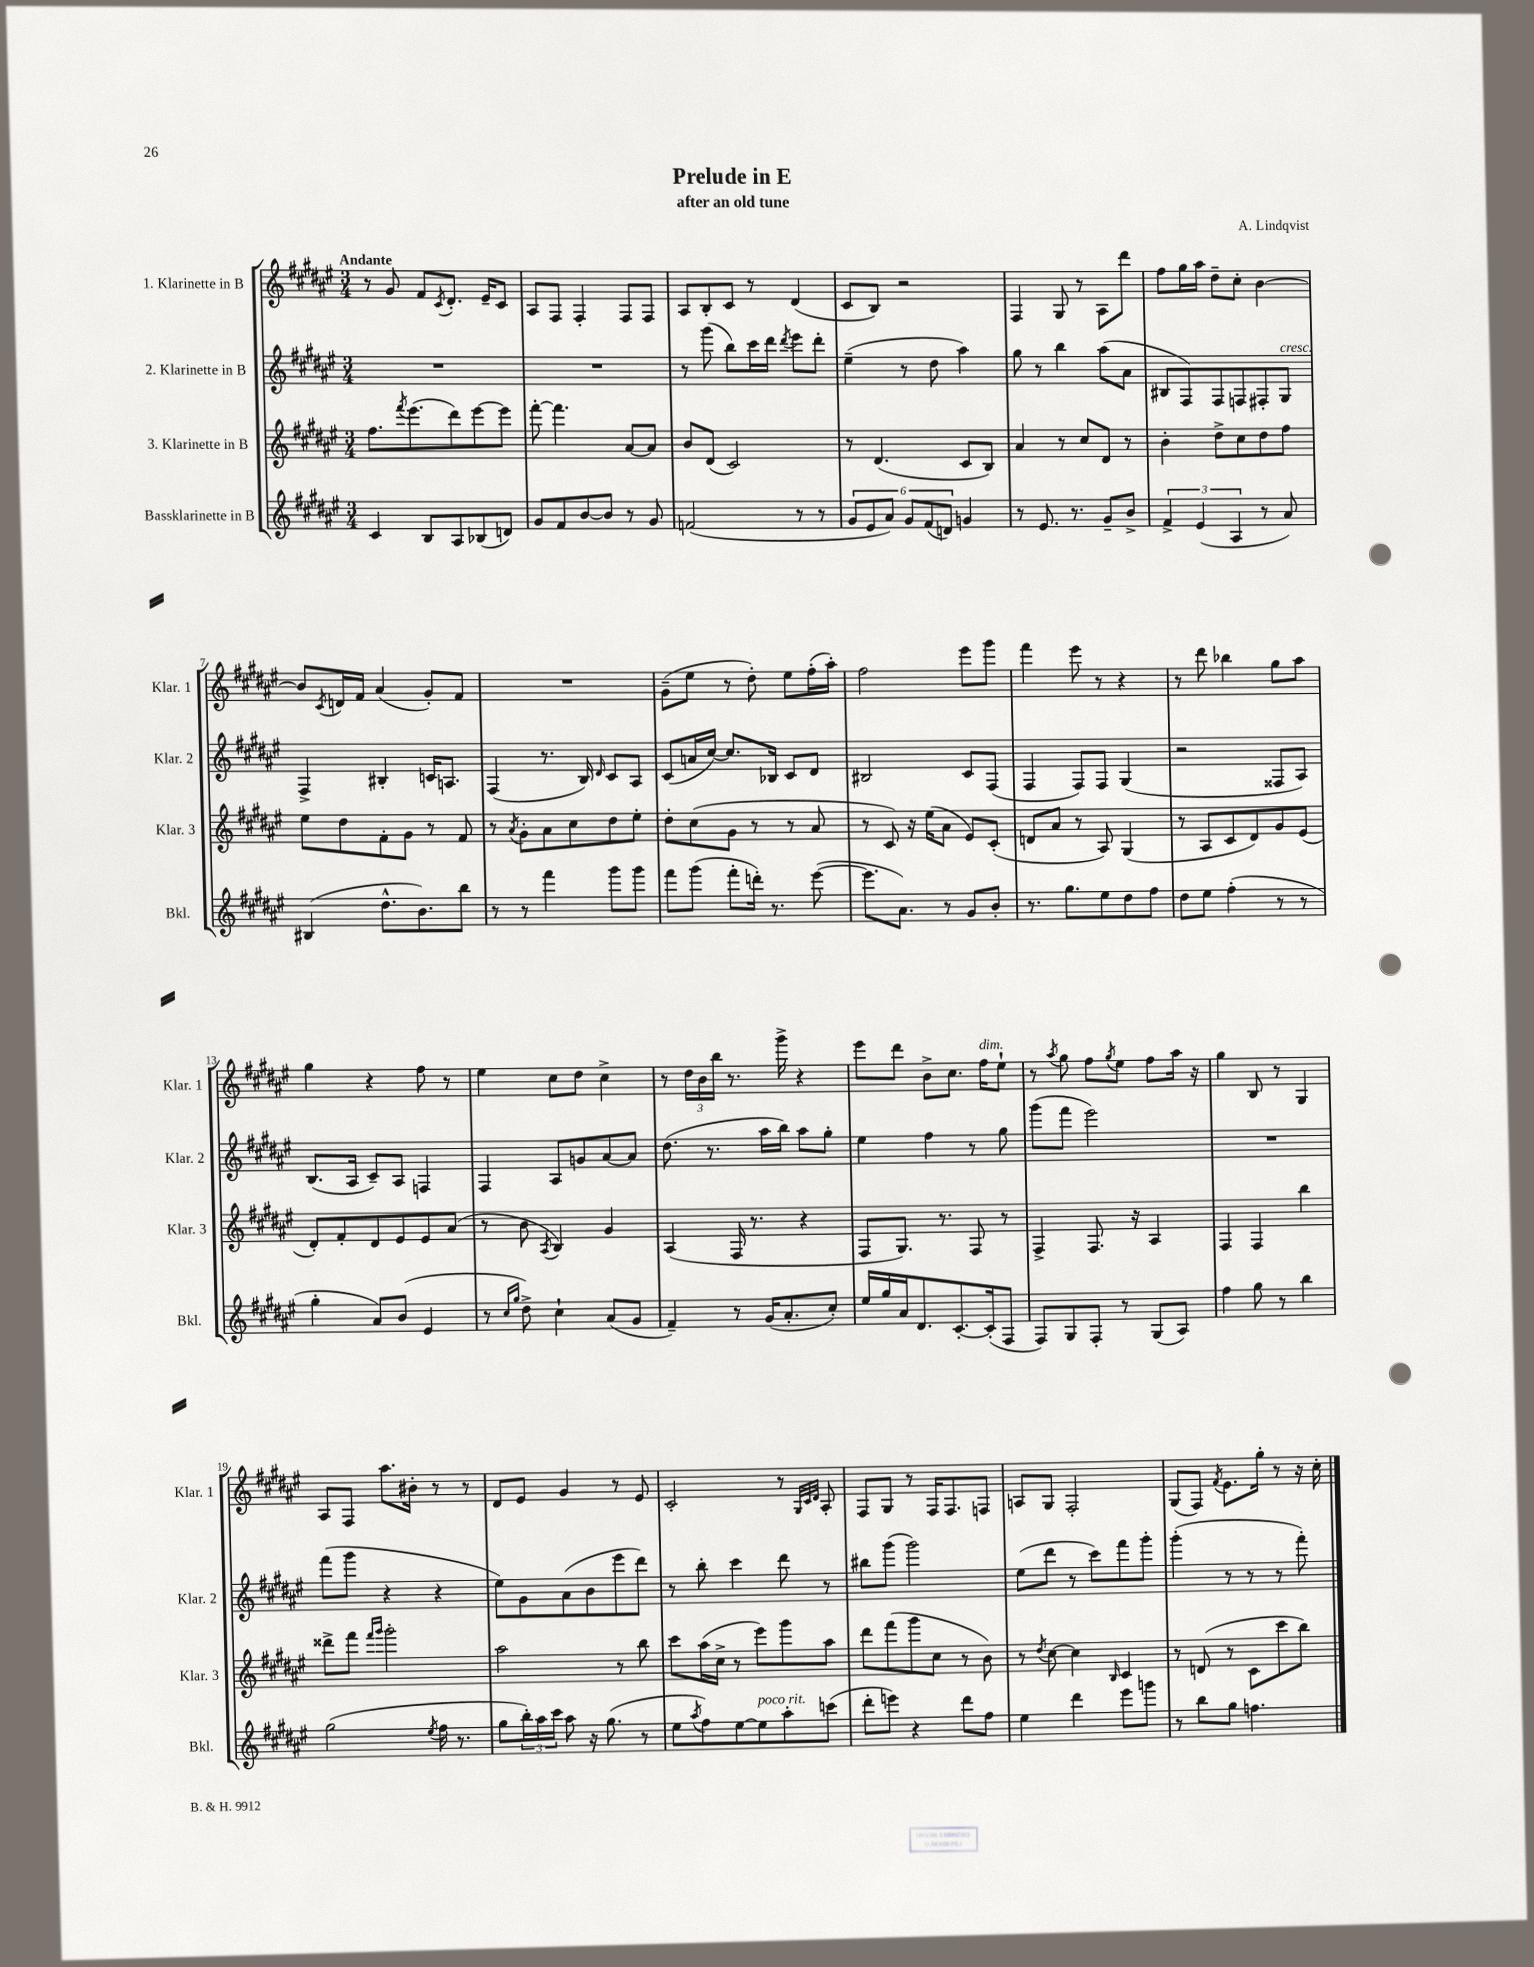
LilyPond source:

\header { title = "Prelude in E" composer = "A. Lindqvist" subtitle = "after an old tune" }
<<
\new StaffGroup <<
\new Staff = "s0" \with { instrumentName = "1. Klarinette in B" shortInstrumentName = "Klar. 1" } {
    \clef treble \key fis \major \numericTimeSignature \time 3/4 \tempo "Andante"
    r8 gis'8 fis'8 \acciaccatura { cis'8 } dis'8.-. eis'16-- cis'8 |
    ais8 fis8 fis4-. fis8 fis8 |
    ais8 b8-. cis'8 r8 dis'4( |
    cis'8 b8) r2 |
    fis4 gis8 r8 ais8 dis'''8 |
    fis''8 gis''16 ais''16 dis''8-- cis''8-. b'4~ |
    b'8 \acciaccatura { cis'8 } d'16 fis'16 ais'4( gis'8-.) fis'8 |
    R2. |
    gis'8--( eis''8 r8 dis''8-.) eis''8 fis''16-.( ais''16-.) |
    fis''2 eis'''8 gis'''8 |
    fis'''4 eis'''8 r8 r4 |
    r8 dis'''8 bes''4 gis''8 ais''8 |
    gis''4 r4 fis''8 r8 |
    eis''4 cis''8 dis''8 cis''4-> |
    r8 \tuplet 3/2 { dis''16 b'16 b''16 } r8. gis'''16-> r4 |
    eis'''8 dis'''8 b'8-> cis''8. fis''16^\markup { \italic "dim." } eis''8-! |
    r8 \acciaccatura { ais''8 } gis''8 fis''8 \acciaccatura { gis''8 } eis''8 fis''8 ais''16 r16 |
    gis''4 b8 r8 gis4 |
    ais8 fis8 ais''8. bis'16-. r8 r8 |
    dis'8 eis'8 gis'4 r8 eis'8 |
    cis'2-. r8 \grace { gis32 cis'32 dis'32 } ais8-. |
    fis8 gis8 r8 fis16 fis8. f8 |
    a8 gis8 fis2-. |
    gis8( fis8) \acciaccatura { fis'8 } eis'8. gis''16-. r8 r16 cis''16-. \bar "|." |
}
\new Staff = "s1" \with { instrumentName = "2. Klarinette in B" shortInstrumentName = "Klar. 2" } {
    \clef treble \key fis \major \numericTimeSignature \time 3/4
    R2. |
    R2. |
    r8 gis'''8( b''8) cis'''16 dis'''16 \acciaccatura { dis'''8 } eis'''8 dis'''8-. |
    eis''4--( r8 dis''8 ais''4) |
    gis''8 r8 b''4 ais''8( ais'8 |
    bis8 fis8) fis8 f8 fis8-. gis8^\markup { \italic "cresc." } |
    fis4-> bis4-. c'16 a8. |
    fis4( r8. b16) \grace { dis'16 } cis'8 ais8 |
    cis'8( a'16 cis''16~) cis''8. bes16 cis'8 dis'8 |
    bis2 cis'8 fis8( |
    fis4 fis8) fis8 gis4( |
    r2 fisis8 ais8) |
    b8.( ais16 cis'8--) ais8 f4 |
    fis4 ais8 g'8 ais'8~ ais'8 |
    dis''8.( r8. ais''16 b''16) ais''8 gis''8-. |
    eis''4 fis''4 r8 gis''8 |
    gis'''8( fis'''8 eis'''2) |
    R2. |
    fis'''8( gis'''8 r4 r4 |
    eis''8) gis'8 ais'8( b'8 eis'''8 dis'''8) |
    r8 b''8-. cis'''4 dis'''8 r8 |
    bis''8 gis'''8( gis'''2) |
    eis''8( dis'''8 r8 cis'''8) fis'''8 gis'''8-. |
    gis'''4-.( r8 r8 r8 fis'''8-.) \bar "|." |
}
\new Staff = "s2" \with { instrumentName = "3. Klarinette in B" shortInstrumentName = "Klar. 3" } {
    \clef treble \key fis \major \numericTimeSignature \time 3/4
    fis''8. \acciaccatura { fis'''8 } eis'''8.( dis'''8) eis'''8~ eis'''8 |
    fis'''8~-. fis'''4. ais'8~ ais'8 |
    b'8 dis'8( cis'2) |
    r8 dis'4.( cis'8 b8) |
    ais'4 r8 cis''8 dis'8 r8 |
    b'4-. dis''8-> cis''8 dis''8 fis''8 |
    eis''8 dis''8 fis'8-. gis'8 r8 fis'8 |
    r8 \acciaccatura { ais'8 } gis'8-. ais'8 cis''8 dis''8 eis''8-. |
    dis''8-. cis''8( gis'8 r8 r8 ais'8 |
    r8 cis'8) r16 eis''16( ais'8 eis'8) cis'8-.( |
    d'8 ais'8 r8 ais8) gis4( |
    r8 ais8 cis'8 dis'8) gis'8 eis'8( |
    dis'8-.) fis'8-. dis'8 eis'8 eis'8 ais'8( |
    r8 b'8 \acciaccatura { ais8 } b4) gis'4 |
    ais4( fis16 r8. r4 |
    fis8 gis8.) r8. fis8 r8 |
    fis4-> fis8. r16 ais4 |
    fis4 fis4 b''4 |
    disis'''8-> fis'''8 \grace { fis'''16 gis'''16 } gis'''2-. |
    ais''2 r8 b''8 |
    cis'''8 ais''16( cis''16-> r8 eis'''8) gis'''8 ais''8 |
    dis'''8 fis'''8( gis'''8 cis''8 r8 b'8) |
    r8 \acciaccatura { dis''8 } cis''8~ cis''4 \grace { b16 } cis'4 |
    r8 d'8( r8 cis'8 cis'''8 b''8) \bar "|." |
}
\new Staff = "s3" \with { instrumentName = "Bassklarinette in B" shortInstrumentName = "Bkl." } {
    \clef treble \key fis \major \numericTimeSignature \time 3/4
    cis'4 b8 ais8 bes8( d'8) |
    gis'8 fis'8 b'8~ b'8 r8 gis'8 |
    f'2( r8 r8 |
    \tuplet 6/4 { gis'8 eis'8 ais'8) gis'8 fis'8( d'8) } g'4 |
    r8 eis'8. r8. gis'8-- b'8-> |
    \tuplet 3/2 { fis'4-> eis'4( ais4 } r8 ais'8) |
    bis4( dis''8.-^ b'8.) b''8 |
    r8 r8 fis'''4 gis'''8 gis'''8 |
    fis'''8 gis'''8( fis'''8-. d'''16-.) r8. eis'''8~( |
    eis'''8. ais'8.) r8 gis'8 b'8-. |
    r8. gis''8. eis''8 dis''8 fis''8 |
    dis''8 eis''8 fis''4-.( r8 r8 |
    gis''4-. ais'8) b'8( eis'4 |
    r8 \grace { cis''16 gis''16 } dis''8->) cis''4-! ais'8( gis'8 |
    fis'4--) r8 gis'16( ais'8.-. cis''8-.) |
    eis''16 gis''16 ais'16 dis'8. cis'8.~-. cis'16-.( fis8 |
    fis8) gis8 fis8-. r8 gis8( ais8) |
    fis''4 gis''8 r8 b''4 |
    gis''2( \acciaccatura { eis''8 } fis''16 r8. |
    gis''8 \tuplet 3/2 { b''16-.) ais''16 cis'''16 } ais''8 r16 gis''8.( r8 |
    eis''8 \acciaccatura { ais''8 } fis''8) eis''8~ eis''8^\markup { \italic "poco rit." } ais''8-. c'''8( |
    dis'''8-. e'''8) r4 dis'''8 fis''8 |
    eis''4 dis'''4 eis'''8 g'''8 |
    r8 b''8 gis''8 f''4. \bar "|." |
}
>>
>>
